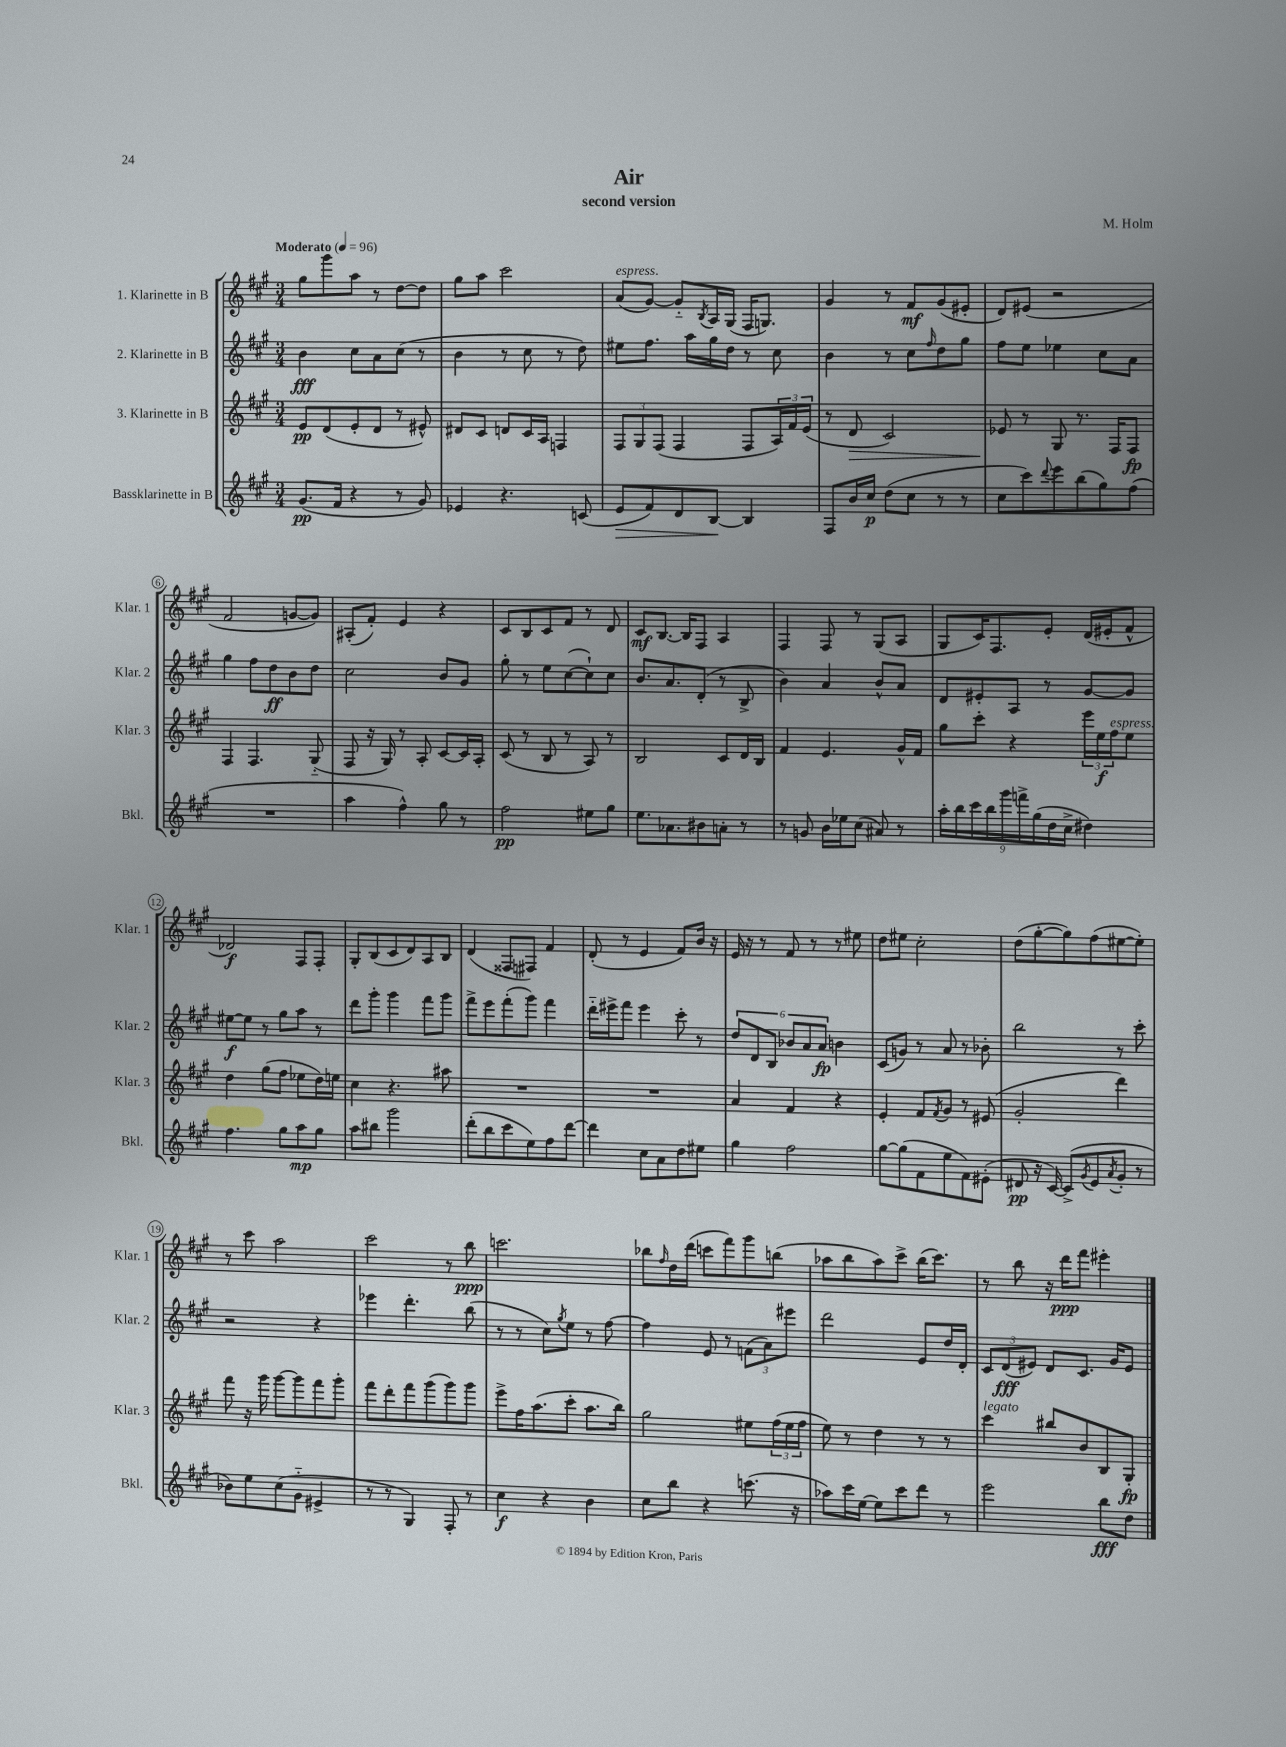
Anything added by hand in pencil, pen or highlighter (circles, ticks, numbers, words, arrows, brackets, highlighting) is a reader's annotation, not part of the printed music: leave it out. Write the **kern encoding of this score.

**kern	**kern	**kern	**kern
*staff4	*staff3	*staff2	*staff1
*clefG2	*clefG2	*clefG2	*clefG2
*k[f#c#g#]	*k[f#c#g#]	*k[f#c#g#]	*k[f#c#g#]
*M3/4	*M3/4	*M3/4	*M3/4
*MM96	*MM96	*MM96	*MM96
(8.g#	8e	4b	8gg#
.	(8d	.	8ggg#
16f#	.	.	.
4r	8e'	8cc#	8aa
.	8d	8a	8r
8r	8r	(8cc#	[8dd
8g#)	8e#^^)	8r	8dd]
=	=	=	=
4e-	8d#	4b	8gg#
.	8c#	.	8aa
4.r	8d	8r	2ccc#
.	16c#	8cc#	.
.	16A	.	.
.	4F	8r	.
(8c	.	8dd)	.
=	=	=	=
8e	12F#	8ee#	(8a
.	12G#	.	.
8f#)	.	8.ff#	[8g#)
.	(12F#	.	.
8d	4F#	.	8g#'~]
.	.	16aa	.
.	.	.	8qB
[8B	.	16gg#	16A
.	.	16dd	(16G#
4B]	8F#	8r	16F#
.	.	.	8.G)
.	24A)	8cc#	.
.	24f#	.	.
.	(24e	.	.
=	=	=	=
8F#	8r	4b	4g#
16b	8d	.	.
16cc#	.	.	.
(8dd	2c#)	8r	8r
8cc#	.	8cc#	8f#
.	.	16qqff#	.
8r	.	8dd	(8g#
8r	.	8gg#	8e#'
=	=	=	=
8cc#	8e-	8ff#	8d)
8ccc#)	8r	8ee	(8e#
8qqddd	.	.	.
8eee	8G#	4ee-	2r
(8bb	8.r	.	.
8gg#)	.	8cc#	.
.	16F#	.	.
(8ff#	8F#	8a	.
=	=	=	=
2.r	4F#	4gg#	2f#
.	4.F#	8ff#	.
.	.	8dd	.
.	.	8b	[8g
.	(8G#'~	8dd	8g])
=	=	=	=
4aa	8F#	2cc#	(8A#'
.	16r	.	8f#')
.	16G#)	.	.
4ff#^^)	8r	.	4e
.	8A'	.	.
8gg#	[8c#	8b	4r
8r	16c#]	8g#	.
.	16A'	.	.
=	=	=	=
2ff#	(8c#	8gg#'	8c#
.	8r	8r	8B
.	8B	8ee	8c#
.	8r	([8cc#	8f#
8ee#	8A)	8cc#`])	8r
8gg#	8r	8cc#	8d
=	=	=	=
8.ee	2B	8.b	8c#
.	.	.	[8.B
8.a-	.	8.a	.
.	.	.	16B]
8b#	.	(8d'	8F#
8a'	8c#	8r	4A
8r	16d	8B^	.
.	16B	.	.
=	=	=	=
8r	4f#	4b)	4F#
8g	.	.	.
16b	4.e	4a	8F#
16ee-	.	.	.
(8cc#	.	.	8r
8a#)	.	8b^^	(8G#
8r	16g#^^	8a	8A
.	16f#	.	.
=	=	=	=
18aa'	8gg#	8d	8G#
18bb	.	.	.
18ccc#	.	.	.
.	8ccc#'	8e#'	16c#)
18bb	.	.	.
.	.	.	8.F#
18ggg#	.	.	.
.	4r	8A	.
18fff^	.	.	.
(18gg#	.	.	.
.	.	8r	8e'
18dd	.	.	.
18cc#^	.	.	.
4dd#)	24eee	[8g#	(16d
.	24ee	.	.
.	.	.	16e#'
.	24ff#	.	.
.	8ee	8g#]	8f#^^
=	=	=	=
4.ff#	4dd	[8ee#	2d-)
.	.	8ee#]	.
.	(8gg#	8r	.
8gg#	8ff#	8gg#	.
8aa	8ee-	8aa	8F#
8gg#	16dd)	8r	8F#'
.	16ee	.	.
=	=	=	=
8aa	4cc#	8ddd	8G#'
8bb#	.	8ggg#'	(8B
2ggg#	4.r	4ggg#	8c#
.	.	.	8d)
.	.	8fff#	8A
.	8aa#	8ggg#	8B
=	=	=	=
(8ddd'	2.r	8fff#^	(4d
8bb	.	8eee	.
8ccc#	.	(8fff#'	8F##
8ee)	.	8ggg#)	8F#)
8ff#	.	4fff#	4f#
[8ddd	.	.	.
=	=	=	=
4ddd]	2.r	16ddd'~	(8d'
.	.	16eee#^	.
.	.	8fff#	8r
8cc#	.	4eee#	4e
8a	.	.	.
8dd	.	8ccc#'	8f#)
8ee#	.	8r	16b
.	.	.	16r
=	=	=	=
4gg#	4a	12dd	16e
.	.	.	16r
.	.	12d	.
.	.	.	8r
.	.	12B	.
2ff#	4f#	12b-	8f#
.	.	12a	.
.	.	.	8r
.	.	12a	.
.	4r	4b	8r
.	.	.	8ee#
=	=	=	=
[8gg#	4e'	(8c#	8dd
(8gg#]	.	8g)	8ee#
8f#	8f#	8r	2cc#'
.	8qf#	.	.
8ee	8g#	8a	.
8f#)	8r	8r	.
(8e#'	(8e#	8b-'	.
=	=	=	=
8d#	2g#'	2bb	(8dd
16r	.	.	[8gg#'
[16c#)	.	.	.
(8c#^]	.	.	8gg#])
8qg#	.	.	.
8e	.	.	(8ff#
8qa	.	.	.
8g#'	4ddd)	8r	[8ee#
8r	.	8ccc#'	8ee#'])
=	=	=	=
8b-)	8fff#	2r	8r
8ee	16r	.	8ccc#
.	16ggg#	.	.
(8cc#	[8ggg#	.	2aa
8g#'~	8ggg#]	.	.
4e#^	8fff#	4r	.
.	8ggg#'	.	.
=	=	=	=
8r	8fff#	4eee-	2ccc#
8r	8ddd'	.	.
4G#)	8fff#	4.ddd'	.
.	(8ggg#	.	.
8F#'	8ggg#)	.	8r
8r	8ggg#	(8bb	8bb
=	=	=	=
4cc#	8eee^	8r	2.ccc
.	16ff#	8r	.
.	(8.aa	.	.
4r	.	8cc#)	.
.	.	8qgg#	.
.	8ccc#'	8ee	.
4b	8.aa	8r	.
.	.	[8ff#	.
.	16bb)	.	.
=	=	=	=
8cc#	2gg#	4ff#]	8bb-
.	.	.	16qqff#
8bb	.	.	16dd
.	.	.	(16ddd
4r	.	8e	8ccc
.	.	8r	8fff#)
(8.ccc	8ee#	(12f	8ggg#
.	.	12a)	.
.	(24ff#	.	(8bb
.	24ee#	12eee#	.
16r	.	.	.
.	24ff#	.	.
=	=	=	=
8aa-)	8ee)	2ddd	8aa-
16ccc#	8r	.	8bb
[16ee	.	.	.
8ee]	4dd	.	8aa-)
8ccc#	.	.	8ccc#^
8ddd	8r	8e	(16bb
.	.	.	8.ccc#)
8r	8r	16dd	.
.	.	16d'	.
=	=	=	=
2eee	4ccc#	12c#	8r
.	.	(12d	.
.	.	.	8bb
.	.	12e#)	.
.	8bb#	8d	16r
.	.	.	16ddd
.	8b	8.c#	8fff#
8bb	8B	.	4eee#'
.	.	16g#	.
8dd	8G#'	8e#	.
==	==	==	==
*-	*-	*-	*-
